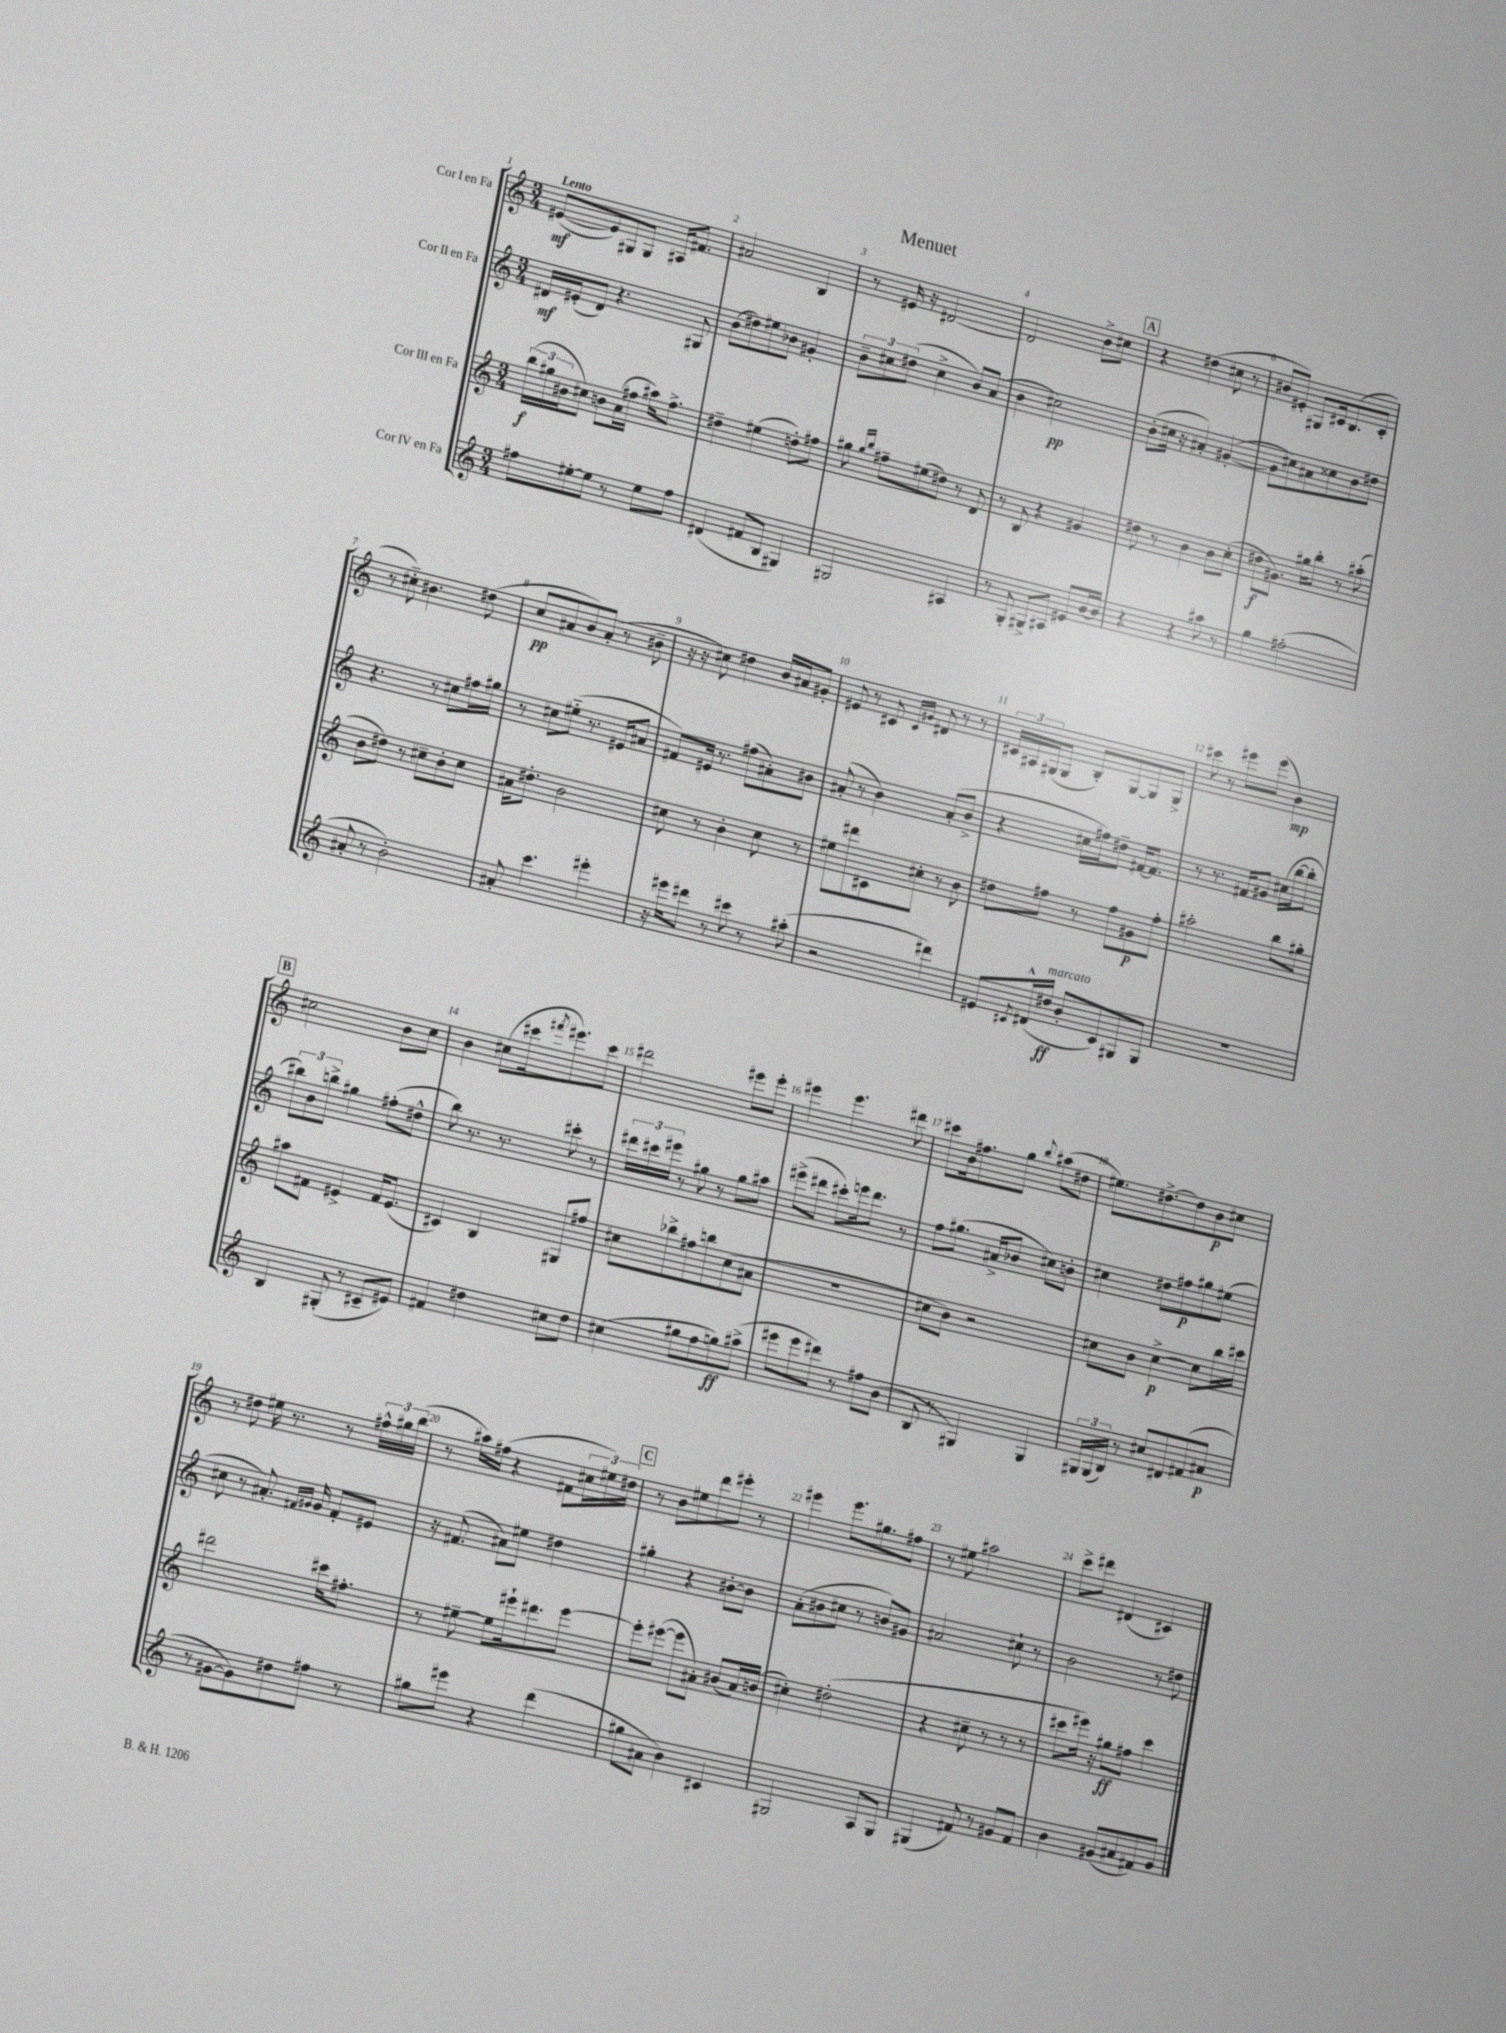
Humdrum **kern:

**kern	**kern	**kern	**kern
*staff4	*staff3	*staff2	*staff1
*clefG2	*clefG2	*clefG2	*clefG2
*k[]	*k[]	*k[]	*k[]
*M3/4	*M3/4	*M3/4	*M3/4
8ff#	(24bb	16d#	([8e#
.	24gg#	.	.
.	.	(16e#'	.
.	24b#	.	.
[8ee#'	8cc#)	8d#)	8e#])
8ee#]	8b	4.r	8G#
8r	(16a	.	8G#
.	16ff#	.	.
8ee#	16aa#)	.	16A#
.	8.ff#^	.	8.f#
8ff#	.	8G#	.
=	=	=	=
(4d#	4dd#~	(8b	2a#
.	.	8dd#)	.
8f#	(4ee#	8ee#	.
8B	.	8b-	.
4G#)	8dd')	4g#'	4B
.	8ff#	.	.
=	=	=	=
2G#	8gg#	12b~	8r
.	.	12cc#	.
.	16qqgg#	.	.
.	16qqbb	.	.
.	8ff#~	.	16e#
.	.	(12dd#	.
.	.	.	16r
.	(8ee#	4cc#^	[2d#
.	8dd#)	.	.
4A#	8r	8b)	.
.	8d	(8a	.
=	=	=	=
8r	8r	4b	2d#]
8G'	8B	.	.
8G#^	4r	2cc#)	.
8A#	.	.	.
8e#	4g#	.	8b^
[16b	.	.	8cc#
16b]	.	.	.
=	=	=	=
4r	8dd#	(8b'	4r
.	8r	16cc#	.
.	.	16r	.
4r	4b	4a#')	(4dd#
8aa#	8b	([4g#'	8cc#
8r	(8cc'	.	8r
=	=	=	=
4gg	8dd#	8g#]	8b#
.	8.g#)	8cc#)	8e#')
(2ff#'	.	8a#	8G#
.	16gg#	.	.
.	8bb'	8cc##	16c#
.	.	.	(8.B
.	8r	8b	.
.	(8aa#'	8dd#	8c#'
=	=	=	=
8a#'	8b	4.r	8r
8r	8dd#)	.	8cc#'~)
2b')	8r	.	4.b#
.	8cc#~	8r	.
.	8b'	8cc#	.
.	8cc#	16ff#	(8dd#
.	.	16gg#	.
=	=	=	=
8a#'	16a#	8r	8cc
.	8.dd#'	.	.
4.ccc	.	8cc#	8a#
.	2b	(8ee#'~	8b)
.	.	8.r	(8a#'
4eee#'	.	.	8r
.	.	16e#	.
.	.	8a#	8b#~
=	=	=	=
16r	8cc#	8f#)	16r
16eee#	.	.	16r
8ddd#	8r	16e#	8cc#)
.	.	8.r	.
8r	4b'	.	4dd#
8ccc#	.	(8ff#	.
8r	8cc#	8a#')	16b
.	.	.	16a#
(8aa#'	8r	8b#	8g#'
=	=	=	=
2r	8ee#	(8a#'	8e#
.	8ddd#	8r	8r
.	8c#	4b)	8c#
.	.	.	16qqc#
.	.	.	16qqg#
.	8cc#'	.	8d#
4ddd#)	8r	(8a#'	8r
.	8b	8b^	8r
=	=	=	=
8e#	8dd#	4r	24c#
.	.	.	24A#
.	.	.	(24G#
8qc#	.	.	.
(16d#^^	8ff#	.	8G#
16dd#	.	.	.
8b'	8r	16cc#	8B')
.	.	16ff#)	.
8c#)	8ff#	8dd#~	[8G#
8G#	8g#	[16f#	8G#]
.	.	8.f#]	.
8G#	8ff#'	.	8G#^
=	=	=	=
2.r	2aa#'	8r	8ccc#
.	.	8.r	8r
.	.	.	8eee#
.	.	16f#	.
.	.	8g#	(8eee#
.	8bb	(16cc#	4b)
.	.	[16bb	.
.	8gg#'	8bb']	.
=	=	=	=
4B	8aa#	12bb#)	2cc#
.	.	12b	.
.	8f#	.	.
.	.	12bb^	.
(8G#'	4e#^	4gg#	.
8r	.	.	.
8c#~	16f#	(8ff#'	8b
.	(8.e#	.	.
8e#)	.	8dd#^^	8cc#
=	=	=	=
4f#	4c#)	8bb)	4b
.	.	8.r	.
4dd#	4B	.	(8cc#
.	.	8.r	.
.	.	.	16ccc#
.	.	.	8qfff#
.	.	.	8.eee#)
8cc#	8G#	8ccc#'	.
8dd#	8ff#	8r	8ccc#
=	=	=	=
(4cc#	8cc#	24ddd#	2ddd#
.	.	24ccc#	.
.	.	24eee#	.
.	8bb-^	8r	.
8gg#	8ff#	8gg#	.
8ff	8bb	8r	.
8gg)	(8cc#	8gg#	8eee#
(8aa#^	8a#	8aa#	8eee#'
=	=	=	=
8eee#	2.r	(8eee#^	4eee#
8eee#	.	8ddd#	.
8ddd#)	.	8ccc#')	4.eee#
8r	.	16eee	.
.	.	8.ddd#	.
8ff#	.	.	.
(8b	.	8r	8ddd#
=	=	=	=
8B	8cc#	8ff	8ccc#
8r	8b)	(8.gg#	16b
.	.	.	8.ff#
4G#)	2r	.	.
.	.	16a#^	.
.	.	8b-	8gg
.	.	.	8qqbb
4G#	.	8cc#)	(8aa#
.	.	8b'	8dd#
=	=	=	=
24G#	8cc#	4cc#	8.ee#)
(24G#	.	.	.
24B)	.	.	.
8r	8b	.	.
.	.	.	[8.dd#^
8cc#	[4cc#^	8dd#	.
8d#	.	8ff#	8dd#]
(8f#	8cc#]	8gg#	8b
8a#	16bb	(8ee#	8cc#
.	16ccc#	.	.
=	=	=	=
8r	2ddd#	8cc#	8r
[8g#	.	8r	8dd#
8g#])	.	8.a#')	16ee#
.	.	.	8.r
8dd#	.	.	.
.	.	16qqf#	.
.	.	16qqg#	.
.	.	16g#	.
8ff#	16ccc#	8f#'	8r
.	8.ff#'	.	.
8r	.	8e#	24ff#^^
.	.	.	24gg#
.	.	.	(24bb
=	=	=	=
8gg#	8r	16r	8r
.	.	(8.f#	.
8eee#	[8ee#~	.	16aa#)
.	.	.	(16ff#
4r	8ee#]	8a#)	4r
.	16eee#`	8ee#	.
.	8.ddd#	.	.
(4ddd	.	4dd#	8f#
.	[8eee#	.	24cc#
.	.	.	24ee#)
.	.	.	24dd#
=	=	=	=
8gg#	8eee#']	4gg#'	8r
8a#	([8eee#	.	8b
4b)	8eee#]	4r	8ee#
.	8a#')	.	8ddd
4c#	(8b#	[8b#'	8eee#'
.	16a#)	8b#]	8r
.	(16b	.	.
=	=	=	=
2G#	4cc#')	(8a'	4eee#
.	.	8b#	.
.	(2dd#'	8cc#	8.eee#
.	.	8r	.
.	.	.	8.gg#
8A	.	8b)	.
8G#	.	8g#	8ff#
=	=	=	=
(4G#	4r	2a#	8r
.	.	.	8ee#
8f#)	8cc#~	.	2aa#
8r	8r	.	.
8g#	8r	8cc#`	.
8f#	8r	8r	.
=	=	=	=
4b	8ccc#	2b	8ccc^
.	16eee#)	.	8ddd#
.	16r	.	.
(8g#	8gg#	.	(4d#
8a#	8ff#	.	.
8f#)	4ccc#	8r	4c#)
8g#	.	8dd#	.
==	==	==	==
*-	*-	*-	*-
